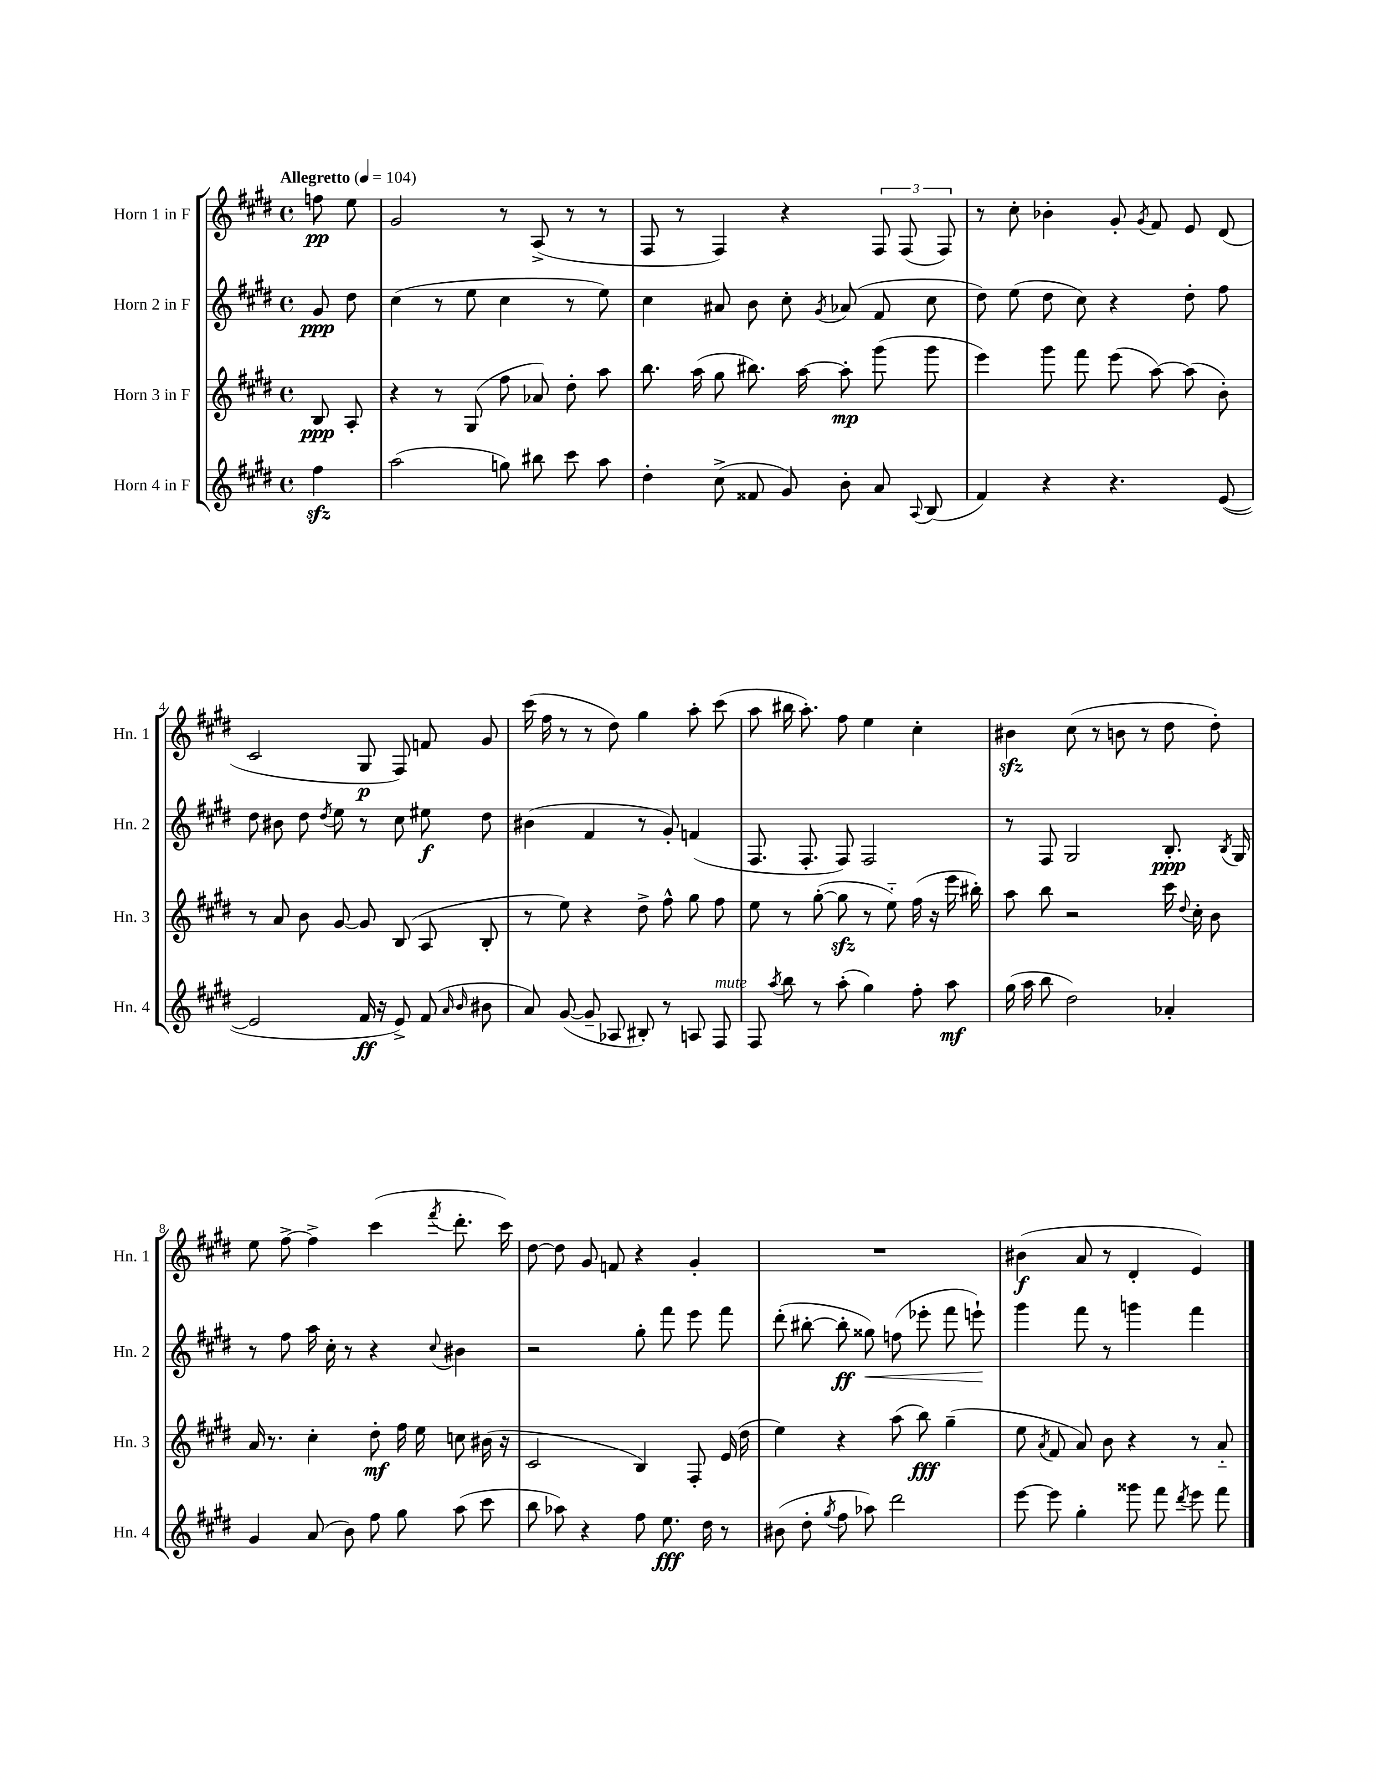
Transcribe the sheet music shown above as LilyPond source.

<<
\new StaffGroup <<
\new Staff = "s0" \with { instrumentName = "Horn 1 in F" shortInstrumentName = "Hn. 1" } {
    \clef treble \key e \major \defaultTimeSignature \time 4/4 \partial 4 \tempo "Allegretto" 4 = 104
    \autoBeamOff f''8\pp e''8 |
    gis'2 r8 a8->( r8 r8 |
    fis8 r8 fis4) r4 \tuplet 3/2 { fis8 fis8( fis8) } |
    r8 cis''8-. bes'4-. gis'8-. \acciaccatura { gis'8 } fis'8 e'8 dis'8( |
    cis'2 gis8\p fis8) f'8 gis'8 |
    cis'''16( fis''16 r8 r8 dis''8) gis''4 a''8-. cis'''8( |
    a''8 bis''16 a''8.-.) fis''8 e''4 cis''4-. |
    bis'4\sfz cis''8( r8 b'8 r8 dis''8 dis''8-.) |
    e''8 fis''8~-> fis''4-> cis'''4( \acciaccatura { fis'''8 } dis'''8.-. cis'''16) |
    dis''8~ dis''8 gis'8 f'8 r4 gis'4-. |
    R1 |
    bis'4\f( a'8 r8 dis'4-. e'4) \bar "|." |
}
\new Staff = "s1" \with { instrumentName = "Horn 2 in F" shortInstrumentName = "Hn. 2" } {
    \clef treble \key e \major \defaultTimeSignature \time 4/4 \partial 4
    \autoBeamOff gis'8\ppp dis''8 |
    cis''4( r8 e''8 cis''4 r8 e''8) |
    cis''4 ais'8 b'8 cis''8-. \acciaccatura { gis'8 } aes'8( fis'8 cis''8 |
    dis''8) e''8( dis''8 cis''8) r4 dis''8-. fis''8 |
    dis''8 bis'8 dis''8 \acciaccatura { dis''8 } e''8 r8 cis''8 eis''8\f dis''8 |
    bis'4( fis'4 r8 gis'8-.) f'4( |
    fis8. fis8.-. fis8) fis2 |
    r8 fis8 gis2 b8.-.\ppp \acciaccatura { b8 } gis16 |
    r8 fis''8 a''16 cis''16-. r8 r4 \appoggiatura { cis''8 } bis'4 |
    r2 gis''8-. fis'''8 e'''8 fis'''8 |
    dis'''8-.( bis''8~-. bis''8-.\ff gisis''8\<) f''8( ees'''8-. fis'''8 e'''8-!\!) |
    gis'''4 fis'''8 r8 g'''4 fis'''4 \bar "|." |
}
\new Staff = "s2" \with { instrumentName = "Horn 3 in F" shortInstrumentName = "Hn. 3" } {
    \clef treble \key e \major \defaultTimeSignature \time 4/4 \partial 4
    \autoBeamOff b8\ppp a8-. |
    r4 r8 gis8( fis''8 aes'8) dis''8-. a''8 |
    b''8. a''16( gis''8 bis''8.) a''16~ a''8-.\mp gis'''8( gis'''8 |
    e'''4) gis'''8 fis'''8 e'''8( a''8~) a''8( b'8-.) |
    r8 a'8 b'8 gis'8~ gis'8 b8( a8 b8-. |
    r8 e''8) r4 dis''8-> fis''8-^ gis''8 fis''8 |
    e''8 r8 gis''8~-.( gis''8\sfz r8 e''8-_) fis''16( r16 e'''16 bis''16-.) |
    a''8 b''8 r2 cis'''16 \appoggiatura { dis''8 } cis''16-. b'8 |
    a'16 r8. cis''4-. dis''8-.\mf fis''16 e''16 c''8 bis'16( r16 |
    cis'2 b4) fis8-. e'16( dis''16 |
    e''4) r4 a''8( b''8\fff) gis''4--( |
    e''8 \acciaccatura { a'8 } fis'8 a'8) b'8 r4 r8 a'8-_ \bar "|." |
}
\new Staff = "s3" \with { instrumentName = "Horn 4 in F" shortInstrumentName = "Hn. 4" } {
    \clef treble \key e \major \defaultTimeSignature \time 4/4 \partial 4
    \autoBeamOff fis''4\sfz |
    a''2( g''8) bis''8 cis'''8 a''8 |
    dis''4-. cis''8->( fisis'8 gis'8) b'8-. a'8 \appoggiatura { a8 } b8( |
    fis'4) r4 r4. e'8~( |
    e'2 fis'16\ff r16 e'8->) fis'8( \grace { a'16 b'16 } bis'8 |
    a'8) gis'8~( gis'8-- aes8 bis8-.) r8 a8 fis8^\markup { \italic "mute" } |
    fis8 \acciaccatura { a''8 } b''8 r8 a''8-.( gis''4) fis''8-. a''8\mf |
    gis''16( a''16 b''8 dis''2) aes'4-. |
    gis'4 a'8( b'8) fis''8 gis''8 a''8( cis'''8 |
    b''8 aes''8) r4 fis''8 e''8.\fff dis''16 r8 |
    bis'8( dis''8-. \acciaccatura { gis''8 } fis''8 aes''8) dis'''2 |
    e'''8~ e'''8 gis''4-. gisis'''8 fis'''8 \acciaccatura { dis'''8 } e'''8 fis'''8 \bar "|." |
}
>>
>>
